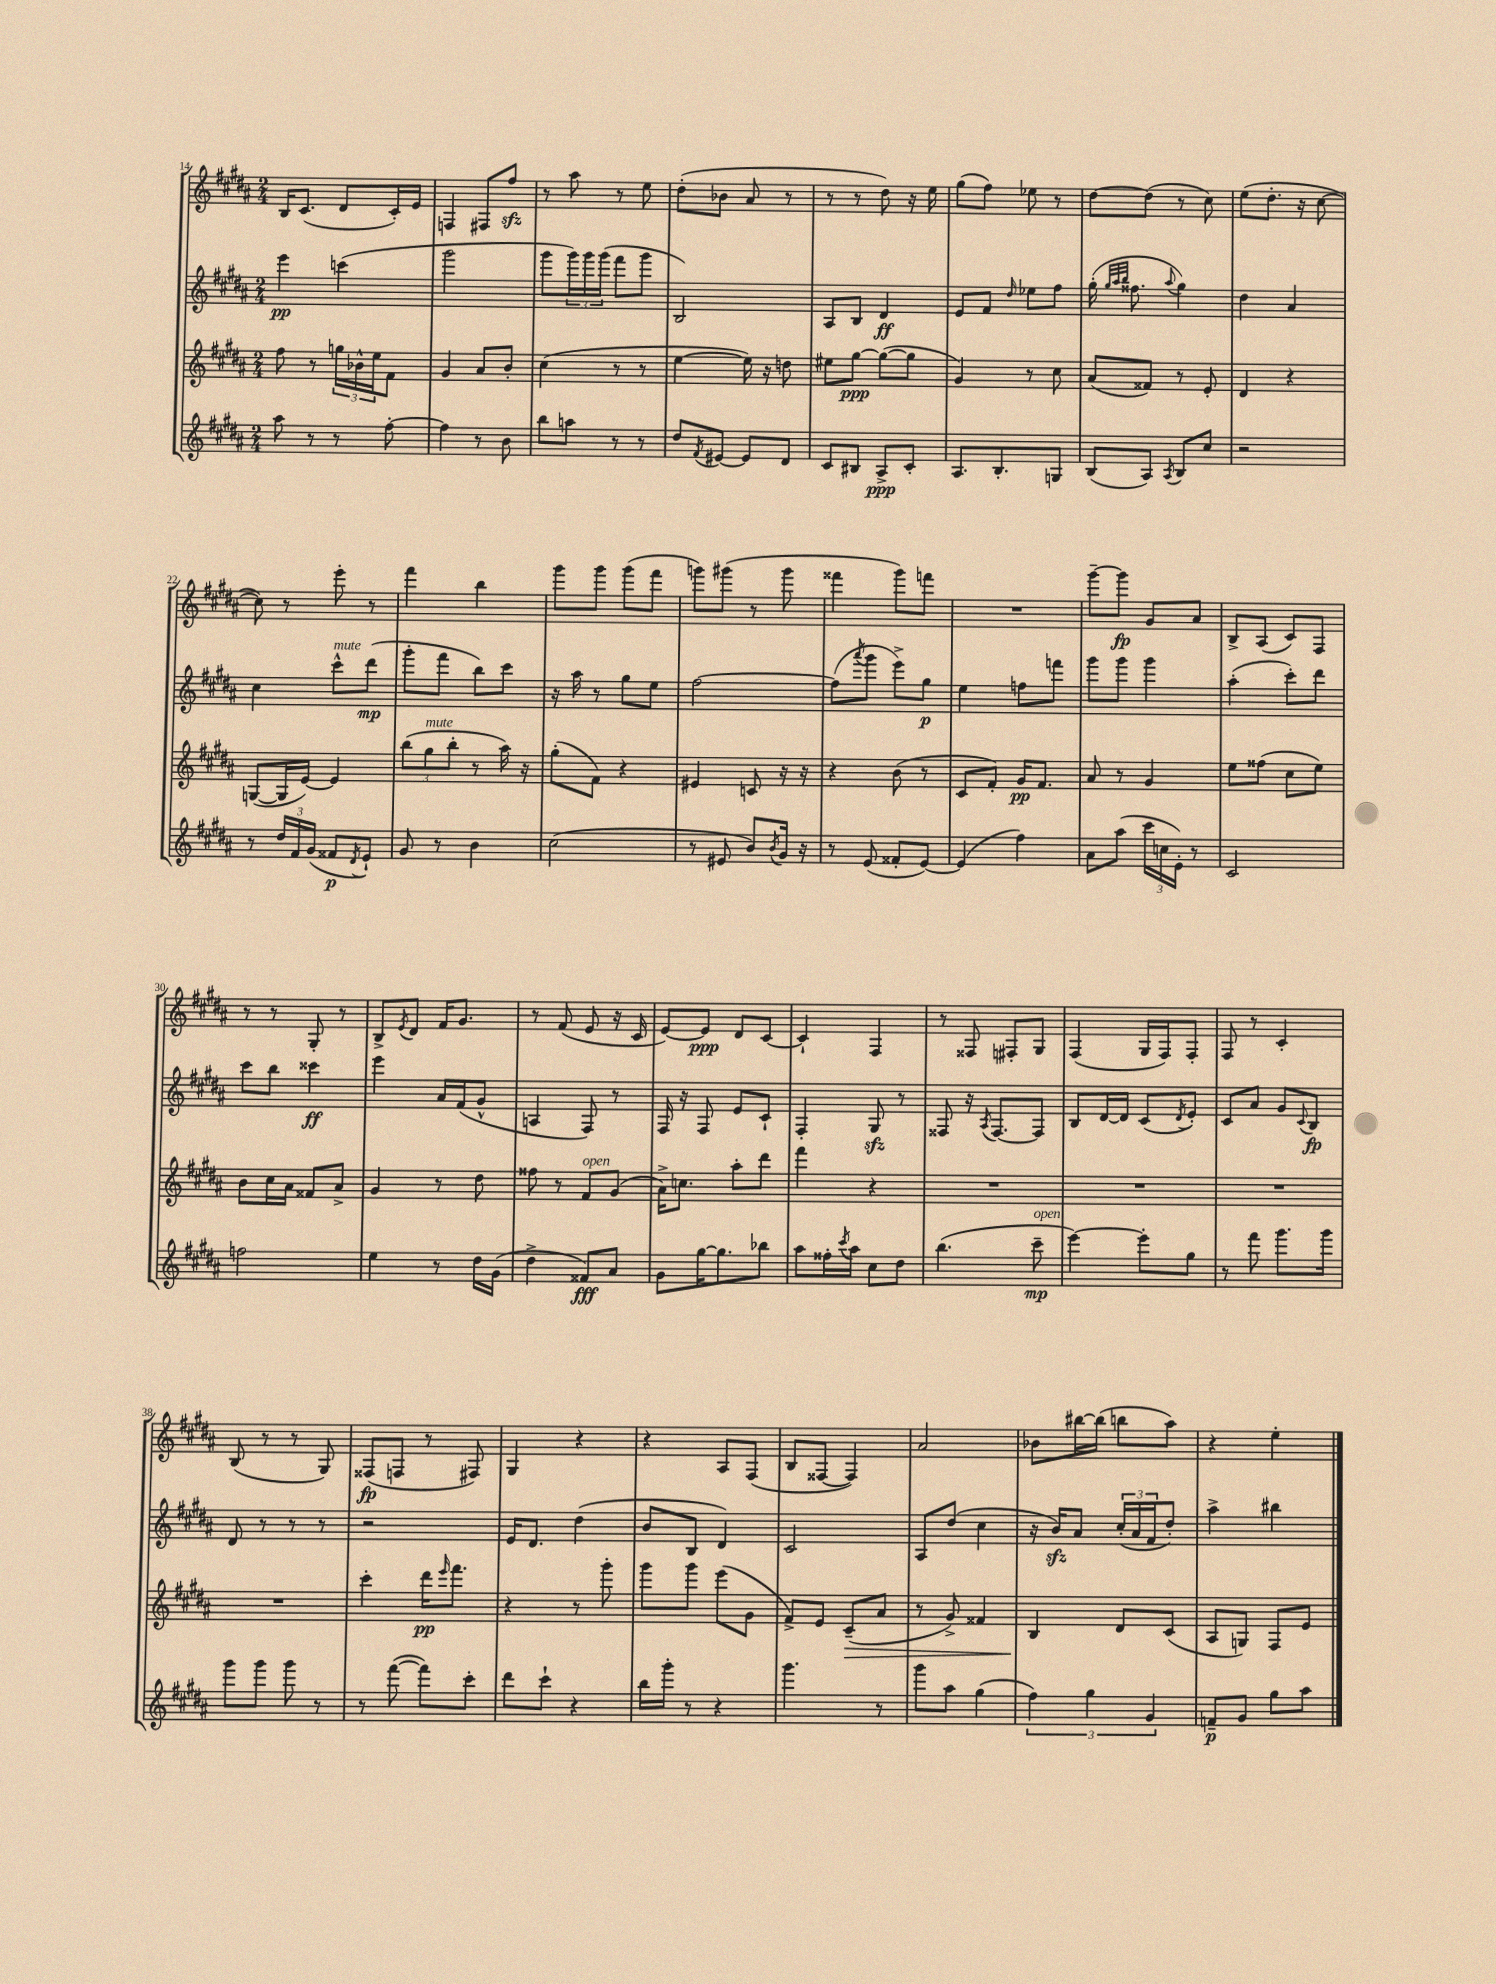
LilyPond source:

<<
\new StaffGroup <<
\new Staff = "s0" {
    \clef treble \key b \major \numericTimeSignature \time 2/4
    b16 cis'8.( dis'8 cis'16-.) e'16 |
    f4 fis8 fis''8\sfz |
    r8 ais''8 r8 e''8 |
    dis''8-.( bes'8 ais'8 r8 |
    r8 r8 dis''8) r16 e''16 |
    gis''8( fis''8) ees''8 r8 |
    dis''8~ dis''8( r8 cis''8) |
    e''8( dis''8.-. r16 cis''8~ |
    cis''8) r8 e'''8-. r8 |
    fis'''4 b''4 |
    gis'''8 gis'''8 gis'''8( fis'''8 |
    g'''8) gis'''8( r8 gis'''8 |
    fisis'''4 gis'''8) f'''8 |
    R2 |
    gis'''8~-- gis'''8\fp gis'8 ais'8 |
    b8-> ais8( cis'8) fis8 |
    r8 r8 gis8-. r8 |
    b8-> \acciaccatura { e'8 } dis'8 fis'16 gis'8. |
    r8 fis'8( e'8 r16 cis'16 |
    e'8~) e'8\ppp dis'8 cis'8~ |
    cis'4-! fis4 |
    r8 fisis8 fis8-. gis8 |
    fis4( gis16 fis16) fis8-. |
    fis8 r8 cis'4-. |
    b8( r8 r8 gis8) |
    fisis8\fp( f8 r8 fis8) |
    gis4 r4 |
    r4 ais8 fis8( |
    b8 fisis8~ fisis4) |
    ais'2 |
    bes'8 bis''16~ bis''16( b''8 ais''8) |
    r4 e''4-. \bar "|." |
}
\new Staff = "s1" {
    \clef treble \key b \major \numericTimeSignature \time 2/4
    e'''4\pp c'''4( |
    gis'''2 |
    gis'''8 \tuplet 3/2 { gis'''16) gis'''16 gis'''16( } fis'''8 gis'''8 |
    b2) |
    ais8 b8 dis'4\ff |
    e'8 fis'8 \grace { dis''16 } ees''8 fis''8 |
    gis''16-.( \grace { gis''32 ais''32 b''32 } fisis''8. \appoggiatura { ais''8 } gis''4) |
    dis''4 ais'4 |
    cis''4 cis'''8-^^\markup { \italic "mute" } dis'''8\mp( |
    gis'''8-. fis'''8 b''8) cis'''8 |
    r16 ais''16 r8 gis''8 e''8 |
    fis''2~ |
    fis''8( \acciaccatura { ais'''8 } gis'''8 e'''8->) gis''8\p |
    e''4 f''8 f'''8 |
    gis'''8 gis'''8 gis'''4 |
    ais''4-.( cis'''8-.) dis'''8 |
    cis'''8 b''8 cisis'''4\ff |
    e'''4 ais'16 fis'16( gis'8-^ |
    a4 fis8) r8 |
    fis16 r16 fis8 e'8 cis'8-! |
    fis4-. gis8\sfz r8 |
    fisis8 r16 \acciaccatura { ais8 } fisis8.~ fisis8 |
    b8 dis'16~ dis'16 cis'8( \acciaccatura { dis'8 } e'8-.) |
    cis'8 ais'8 gis'8 \appoggiatura { cis'8 } b8\fp |
    dis'8 r8 r8 r8 |
    r2 |
    e'16 dis'8. dis''4( |
    b'8 b8 dis'4) |
    cis'2 |
    ais8 dis''8( cis''4 |
    r16 b'16\sfz) ais'8 \tuplet 3/2 { cis''16-.( ais'16 fis'16 } dis''8-.) |
    ais''4-> bis''4 \bar "|." |
}
\new Staff = "s2" {
    \clef treble \key b \major \numericTimeSignature \time 2/4
    fis''8 r8 \tuplet 3/2 { g''16 bes'16-^ e''16 } fis'8 |
    gis'4 ais'8 b'8-. |
    cis''4( r8 r8 |
    e''4~ e''16) r16 d''8 |
    eis''8 gis''8~\ppp gis''8~( gis''8 |
    gis'4) r8 cis''8 |
    ais'8( fisis'8) r8 e'8-. |
    dis'4 r4 |
    g8~( g16 e'16~) e'4 |
    \tuplet 3/2 { b''8( gis''8^\markup { \italic "mute" } b''8-. } r8 ais''16) r16 |
    gis''8-.( fis'8) r4 |
    eis'4 c'8 r16 r16 |
    r4 b'8( r8 |
    cis'8 fis'8-.) gis'16\pp fis'8. |
    ais'8 r8 gis'4 |
    e''8 fisis''8( cis''8 e''8) |
    b'8 cis''16 ais'16 fisis'8 ais'8-> |
    gis'4 r8 dis''8 |
    fisis''8 r8 fis'8^\markup { \italic "open" } gis'8( |
    ais'16->) c''8. ais''8-. dis'''8 |
    fis'''4 r4 |
    R2 |
    R2 |
    R2 |
    R2 |
    cis'''4-. dis'''16\pp \grace { e'''16 } fis'''8. |
    r4 r8 gis'''8-. |
    gis'''8 gis'''8 e'''8( gis'8 |
    fis'8->) e'8 cis'8--\>( ais'8 |
    r8 gis'8->) fisis'4 |
    b4\! dis'8 cis'8( |
    ais8 g8) fis8 e'8 \bar "|." |
}
\new Staff = "s3" {
    \clef treble \key b \major \numericTimeSignature \time 2/4
    ais''8 r8 r8 fis''8~-. |
    fis''4 r8 b'8 |
    b''8 a''8 r8 r8 |
    dis''8 \acciaccatura { fis'8 } eis'8~ eis'8 dis'8 |
    cis'8 bis8 ais8->\ppp cis'8-. |
    ais8. b8.-. g8 |
    b8( ais8) \acciaccatura { ais8 } b8 cis''8 |
    r2 |
    r8 \tuplet 3/2 { dis''16 fis'16 gis'16( } fisis'8\p \acciaccatura { dis'8 } e'8-!) |
    gis'8 r8 b'4 |
    cis''2( |
    r8 eis'8 b'8) \acciaccatura { b'8 } gis'16 r16 |
    r8 e'8( fisis'8-. e'8~) |
    e'4( fis''4) |
    ais'8 ais''8( \tuplet 3/2 { cis'''16 c''16 e'16-.) } r8 |
    cis'2 |
    f''2 |
    e''4 r8 dis''16 gis'16( |
    dis''4-> fisis'8\fff) ais'8 |
    gis'8 gis''16~ gis''8. bes''8 |
    ais''8 fisis''16-. \acciaccatura { cis'''8 } ais''16 cis''8 dis''8 |
    b''4.( cis'''8--\mp^\markup { \italic "open" } |
    e'''4~) e'''8-. gis''8 |
    r8 fis'''8 gis'''8. gis'''16 |
    gis'''8 gis'''8 gis'''8 r8 |
    r8 fis'''8~( fis'''8) cis'''8-. |
    dis'''8 cis'''8-! r4 |
    b''16 gis'''16-. r8 r4 |
    gis'''4. r8 |
    gis'''8 ais''8 gis''4( |
    \tuplet 3/2 { fis''4) gis''4 gis'4 } |
    f'8--\p gis'8 gis''8 ais''8 \bar "|." |
}
>>
>>
\layout { \context { \Score currentBarNumber = #14 } }
